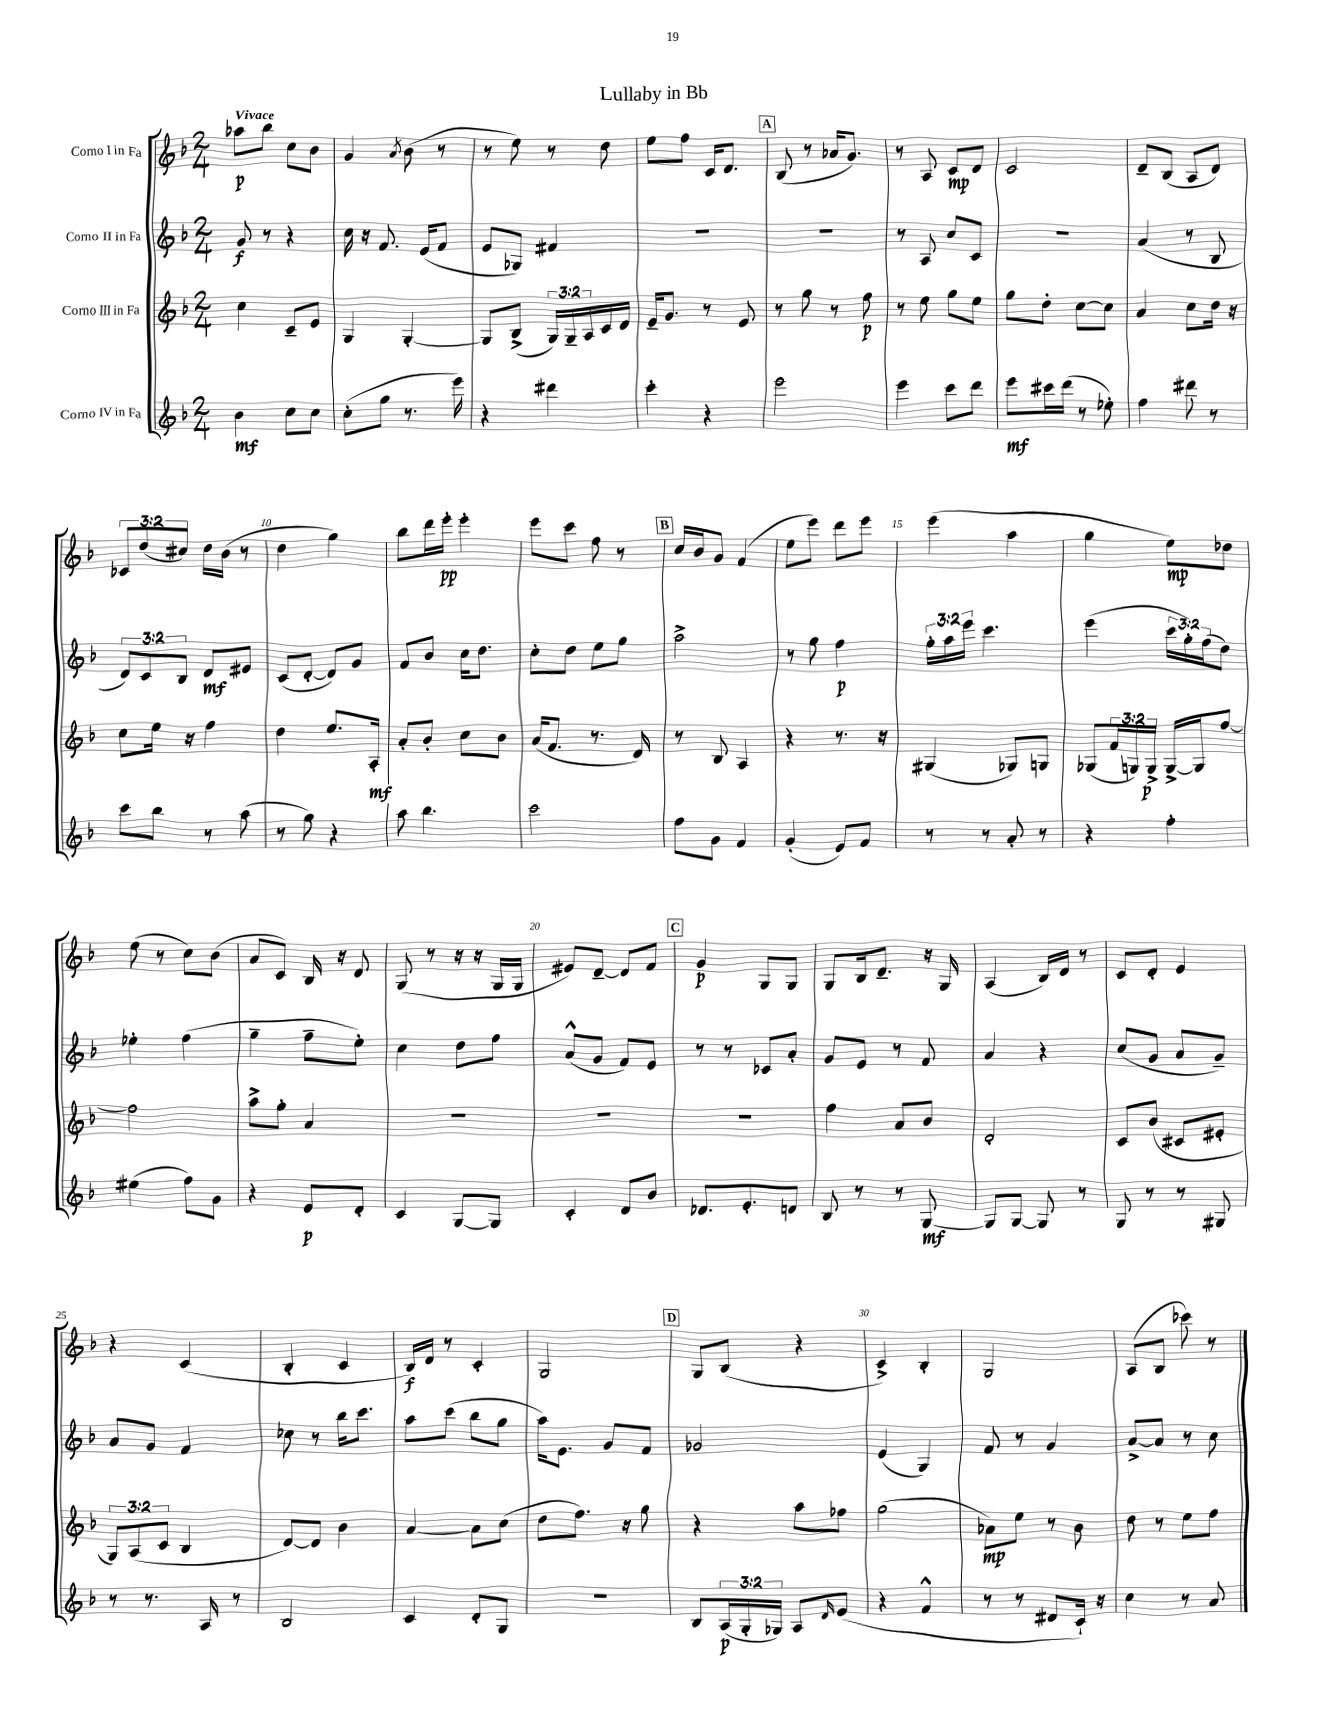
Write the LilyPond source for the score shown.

\header { title = "Lullaby in Bb" }
<<
\new StaffGroup <<
\new Staff = "s0" \with { instrumentName = "Corno I in Fa" } {
    \clef treble \key f \major \numericTimeSignature \time 2/4 \override Staff.TupletNumber.text = #tuplet-number::calc-fraction-text \tempo "Vivace"
    aes''8\p bes''8 c''8 bes'8 |
    g'4 \acciaccatura { a'8 } bes'8( r8 |
    r8 e''8) r8 d''8 |
    e''8 f''8 c'16 d'8. |
    \mark \markup { \box "A" } bes8( r8 aes'16 g'8.) |
    r8 a8 c'8\mp d'8 |
    c'2 |
    d'8-- bes8( a8 d'8) |
    \tuplet 3/2 { ces'8 d''8( cis''8) } d''16 bes'16( r8 |
    d''4 g''4) |
    bes''8 d'''16 e'''16-.\pp e'''4-. |
    e'''8 c'''8 f''8 r8 |
    \mark \markup { \box "B" } c''16 bes'16 g'8 f'4( |
    e''8 e'''8) d'''8 e'''8 |
    e'''4( a''4 |
    g''4 e''8\mp) des''8 |
    e''8( r8 c''8) bes'8( |
    a'8 c'8) bes16 r16 d'8 |
    g8( r8 r16 r16 g16 g16 |
    eis'8) d'8~-- d'8 f'8 |
    \mark \markup { \box "C" } g'4\p g8 g8 |
    g8 bes16 d'8.-- r16 g16 |
    a4( bes16) d'16 r8 |
    c'8 d'8-. e'4 |
    r4 c'4( |
    bes4-. c'4 |
    bes16\f) d'16 r8 c'4-. |
    g2 |
    \mark \markup { \box "D" } g8 bes8( r4 |
    c'4->) bes4-. |
    g2 |
    a8( bes8 ces'''8) r8 \bar "|." |
}
\new Staff = "s1" \with { instrumentName = "Corno II in Fa" } {
    \clef treble \key f \major \numericTimeSignature \time 2/4 \override Staff.TupletNumber.text = #tuplet-number::calc-fraction-text
    g'8\f r8 r4 |
    c''16 r16 f'8. e'16( f'8 |
    e'8 ges8) fis'4 |
    R2 |
    \mark \markup { \box "A" } R2 |
    r8 a8 c''8 c'8 |
    R2 |
    a'4( r8 bes8 |
    \tuplet 3/2 { d'8) c'8 bes8 } d'8\mf eis'8 |
    c'8( d'8~-. d'8) g'8 |
    f'8 bes'8 c''16 d''8. |
    c''8-. d''8 e''8 g''8 |
    \mark \markup { \box "B" } a''2-> |
    r8 g''8 f''4\p |
    \tuplet 3/2 { g''16-. a''16 e'''16 } c'''4. |
    e'''4( \tuplet 3/2 { c'''16 g''16-.) f''16( } d''8) |
    ees''4-. f''4( |
    g''4-- f''8-- e''8-.) |
    c''4 d''8 f''8 |
    a'8-^( g'8 f'8) e'8 |
    \mark \markup { \box "C" } r8 r8 ces'8 a'8-. |
    g'8 e'8 r8 f'8 |
    a'4 r4 |
    c''8( g'8 a'8 g'8--) |
    a'8 g'8 f'4 |
    ces''8 r8 bes''16 c'''8. |
    a''8 c'''8( bes''8 g''8 |
    a''16) e'8. g'8 f'8 |
    \mark \markup { \box "D" } ges'2 |
    e'4( g4) |
    f'8 r8 g'4 |
    a'8~-> a'8 r8 c''8 \bar "|." |
}
\new Staff = "s2" \with { instrumentName = "Corno III in Fa" } {
    \clef treble \key f \major \numericTimeSignature \time 2/4 \override Staff.TupletNumber.text = #tuplet-number::calc-fraction-text
    c''4 c'8-- e'8 |
    g4 g4~-. |
    g8 bes8->( \tuplet 3/2 { g16) g16-- a16 } c'16 d'16 |
    e'16-- g'8. r8 e'8 |
    \mark \markup { \box "A" } r8 g''8 r8 f''8\p |
    r8 e''8 g''8 e''8 |
    g''8 d''8-. c''8~ c''8 |
    a'4 c''8 d''16 r16 |
    c''8 e''16 r16 f''4 |
    d''4 e''8. a16-.\mf |
    a'8-. bes'8-. c''8 bes'8 |
    a'16( f'8. r8. d'16) |
    \mark \markup { \box "B" } r8 bes8 a4 |
    r4 r8. r16 |
    gis4( ges8) g8 |
    ges8( \tuplet 3/2 { f'16 g16) g16->\p } g16~-> g16 f''8~ |
    f''2 |
    a''8-> g''8-. a'4 |
    R2 |
    R2 |
    \mark \markup { \box "C" } R2 |
    f''4 a'8 bes'8 |
    d'2-. |
    c'8 bes'8( cis'8 eis'8-. |
    \tuplet 3/2 { g8) a8( c'8 } bes4 |
    d'8~) d'8 bes'4 |
    a'4~ a'8 c''8( |
    d''8 f''8.) r16 g''8 |
    \mark \markup { \box "D" } r4 a''8 fes''8 |
    g''2( |
    aes'8\mp) e''8 r8 bes'8 |
    d''8 r8 e''8 f''8 \bar "|." |
}
\new Staff = "s3" \with { instrumentName = "Corno IV in Fa" } {
    \clef treble \key f \major \numericTimeSignature \time 2/4 \override Staff.TupletNumber.text = #tuplet-number::calc-fraction-text
    bes'4\mf c''8 c''8 |
    c''8-.( g''8 r8. e'''16) |
    r4 dis'''4 |
    c'''4-. r4 |
    \mark \markup { \box "A" } e'''2 |
    e'''4 c'''8 d'''8 |
    e'''8\mf cis'''16 d'''16( r8 ees''8-.) |
    f''4 dis'''8 r8 |
    c'''8 bes''8 r8 a''8( |
    r8 g''8) r4 |
    a''8 bes''4. |
    c'''2 |
    \mark \markup { \box "B" } f''8 g'8 f'4 |
    g'4-.( e'8) f'8 |
    r8 r8 a'8-. r8 |
    r4 f''4-. |
    eis''4( f''8) g'8 |
    r4 e'8\p d'8-. |
    c'4 g8~ g8 |
    c'4-. d'8 bes'8 |
    \mark \markup { \box "C" } des'8. e'8.-. d'8 |
    bes8 r8 r8 g8~\mf |
    g8 g8~ g8 r8 |
    g8 r8 r8 gis8 |
    r8 r8. a16 r8 |
    bes2 |
    c'4 d'8-. g8 |
    r2 |
    \mark \markup { \box "D" } bes8 \tuplet 3/2 { a16\p( g16-. ges16) } a8 \grace { d'16 } e'8( |
    r4 f'4-^ |
    r8 r8 dis'8 c'16-!) r16 |
    c''4 r8 a'8 \bar "|." |
}
>>
>>
\layout { \context { \Score \override BarNumber.break-visibility = ##(#f #t #t) barNumberVisibility = #(every-nth-bar-number-visible 5) } }
